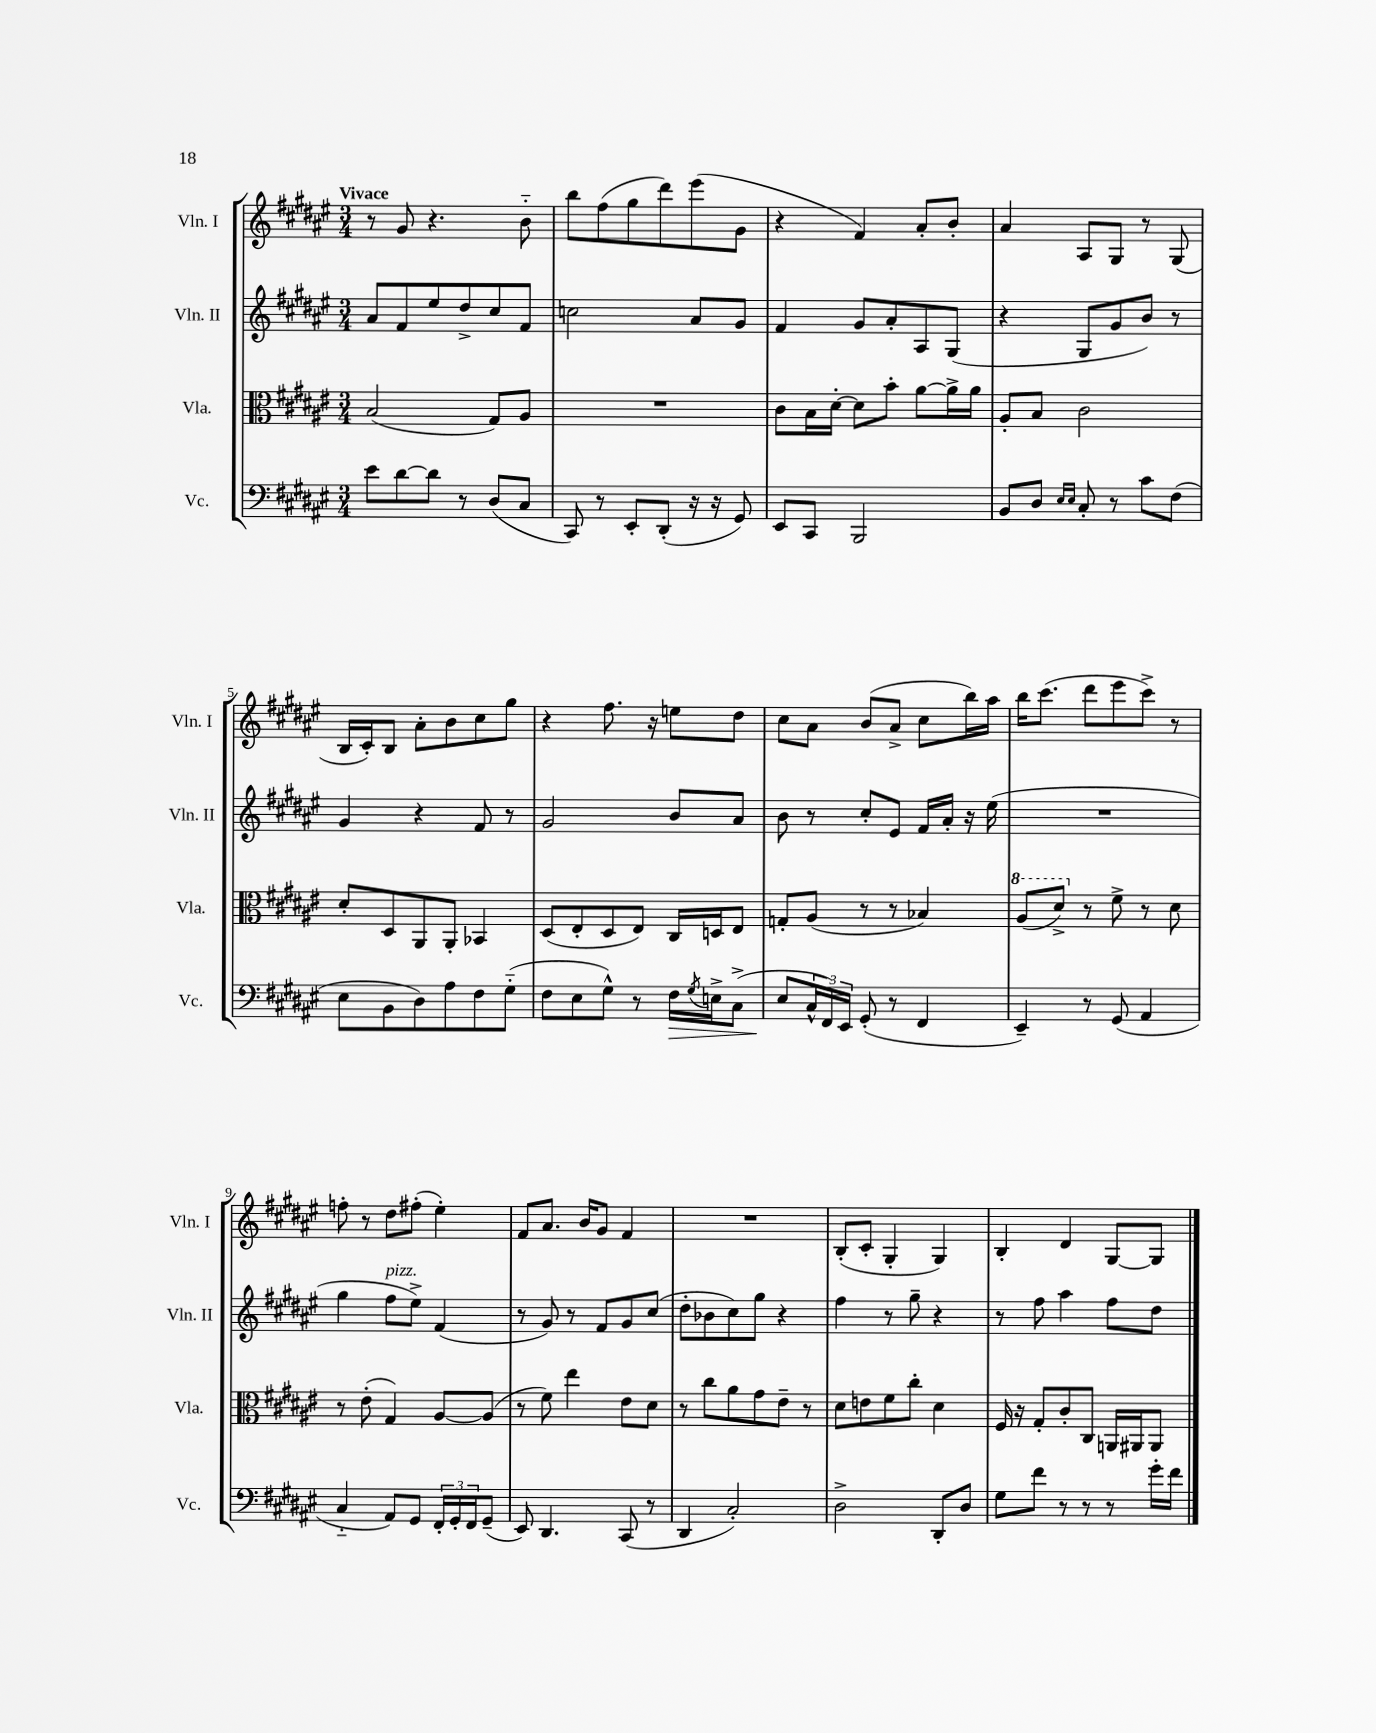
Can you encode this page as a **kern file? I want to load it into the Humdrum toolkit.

**kern	**dynam	**kern	**kern	**kern
*part4	*part4	*part3	*part2	*part1
*staff4	*staff4	*staff3	*staff2	*staff1
*I"Vc.	*	*I"Vla.	*I"Vln. II	*I"Vln. I
*I'Vc.	*	*I'Vla.	*I'Vln. II	*I'Vln. I
*clefF4	*	*clefC3	*clefG2	*clefG2
*k[f#c#g#d#a#e#]	*	*k[f#c#g#d#a#e#]	*k[f#c#g#d#a#e#]	*k[f#c#g#d#a#e#]
*M3/4	*	*M3/4	*M3/4	*M3/4
=1	=1	=1	=1	=1
!	!	!	!	!LO:TX:a:B:t=Vivace
8e#\L	.	(2B/	8a#/L	8r
[8d#\	.	.	8f#/	8g#/
8d#\J]	.	.	8ee#/	4.r
8r	.	.	8dd#^/	.
(8D#/L	.	8G#/L)	8cc#/	.
8C#/J	.	8A#/J	8f#/J	8b\
=2	=2	=2	=2	=2
8CC#/)	.	2.r	2ccn\	8bb\L
8r	.	.	.	(8ff#\
8EE#'/L	.	.	.	8gg#\
(8DD#'/J	.	.	.	8ddd#\)
16r	.	.	8a#/L	(8eee#\
16r	.	.	.	.
8GG#/)	.	.	8g#/J	8g#\J
=3	=3	=3	=3	=3
8EE#/L	.	8c#\L	4f#/	4r
8CC#/J	.	16B\L	.	.
.	.	[16d#'\JJ	.	.
2BBB/	.	8d#\L]	8g#/L	4f#/)
.	.	8b'\J	8a#'/	.
.	.	[8a#\L	8A#/	8a#'/L
.	.	16a#^\L]	(8G#/J	8b'/J
.	.	16a#\JJ	.	.
=4	=4	=4	=4	=4
8BB/L	.	8A#'/L	4r	4a#/
8D#/J	.	8B/J	.	.
16qqE#/LL	.	.	.	.
16qqE#/JJ	.	.	.	.
8C#'/	.	2c#\	8G#/L	8A#/L
8r	.	.	8g#/	8G#/J
8c#\L	.	.	8b/J)	8r
(8F#\J	.	.	8r	(8G#/
!!LO:LB:g=z
=5	=5	=5	=5	=5
8E#\L	.	8d#'/L	4g#/	16B/LL
.	.	.	.	16c#'/J)
8BB\	.	8D#/	.	8B/J
8D#\)	.	8AA#/	4r	8a#'\L
8A#\	.	8AA#'/J	.	8b\
8F#\	.	4BB-X/	8f#/	8cc#\
(8G#\J	.	.	8r	8gg#\J
=6	=6	=6	=6	=6
8F#\L	.	(8D#/L	2g#/	4r
8E#\	.	8E#'/	.	.
8G#^^\J)	.	8D#/	.	8.ff#\
8r	.	8E#/J)	.	.
.	.	.	.	16r
!	!LO:HP:b	!	!	!
16F#\LL	>	16C#/LL	8b/L	8een\L
8qG#/	.	.	.	.
16En^\J	.	16Dn/J	.	.
(8C#^\J	.	8E#/J	8a#/J	8dd#\J
=7	=7	=7	=7	=7
8E#/L	.	8Gn'/L	8b\	8cc#\L
24C#^^/L	]	(8A#/J	8r	8a#\J
24FF#/)	.	.	.	.
24EE#/JJ	.	.	.	.
(8GG#'/	.	8r	8cc#'/L	(8b/L
8r	.	8r	8e#/J	8a#^/J
4FF#/	.	4B-X/)	16f#/LL	8cc#\L
.	.	.	16a#'/JJ	.
.	.	.	16r	16bb\L)
.	.	.	(16ee#\	16aa#\JJ
=8	=8	=8	=8	=8
*	*	*8va	*	*
4EE#~/)	.	(8a#/L	2.r	16bb\KL
.	.	.	.	(8.ccc#\J
.	.	8dd#^/J)	.	.
*	*	*X8va	*	*
8r	.	8r	.	8ddd#\L
(8GG#/	.	8f#^\	.	8eee#\
4AA#/	.	8r	.	8ccc#^\J)
.	.	8d#\	.	8r
!!LO:LB:g=z
=9	=9	=9	=9	=9
4C#/	.	8r	4gg#\	8ffn'\
.	.	(8e#'\	.	8r
!	!	!	!LO:TX:a:i:t=pizz.	!
8AA#/L)	.	4G#/)	8ff#\L	8dd#\L
8GG#/J	.	.	8ee#^\J)	(8ff#X'\J
24FF#'/LL	.	[8A#/L	(4f#/	4ee#'\)
24GG#'/	.	.	.	.
24FF#/J	.	.	.	.
(8GG#~/J	.	(8A#/J]	.	.
=10	=10	=10	=10	=10
8EE#/)	.	8r	8r	8f#/L
4.DD#/	.	8f#\)	8g#/)	8.a#/J
.	.	4ee#\	8r	.
.	.	.	.	16b/KL
.	.	.	8f#/L	8g#/J
(8CC#/	.	8e#\L	8g#/	4f#/
8r	.	8d#\J	(8cc#/J	.
=11	=11	=11	=11	=11
4DD#/	.	8r	8dd#'\L	2.r
.	.	8cc#\L	8b-X\	.
2C#'/)	.	8a#\	8cc#\)	.
.	.	8g#\	8gg#\J	.
.	.	8e#~\J	4r	.
.	.	8r	.	.
=12	=12	=12	=12	=12
2D#^\	.	8d#\L	4ff#\	(8B'/L
.	.	8en\	.	8c#'/J
.	.	8f#\	8r	4G#'/
.	.	8cc#'\J	8gg#~\	.
8DD#'/L	.	4d#\	4r	4G#/)
8D#/J	.	.	.	.
=13	=13	=13	=13	=13
8G#\L	.	16F#/	8r	4B'/
.	.	16r	.	.
8f#\J	.	8G#'/L	8ff#\	.
8r	.	8c#'/	4aa#\	4d#/
8r	.	8C#/J	.	.
8r	.	16AAn/LL	8ff#\L	[8G#/L
.	.	16AA#X/J	.	.
16g#'\LL	.	8AA#/J	8dd#\J	8G#/J]
16f#\JJ	.	.	.	.
==	==	==	==	==
*-	*-	*-	*-	*-
